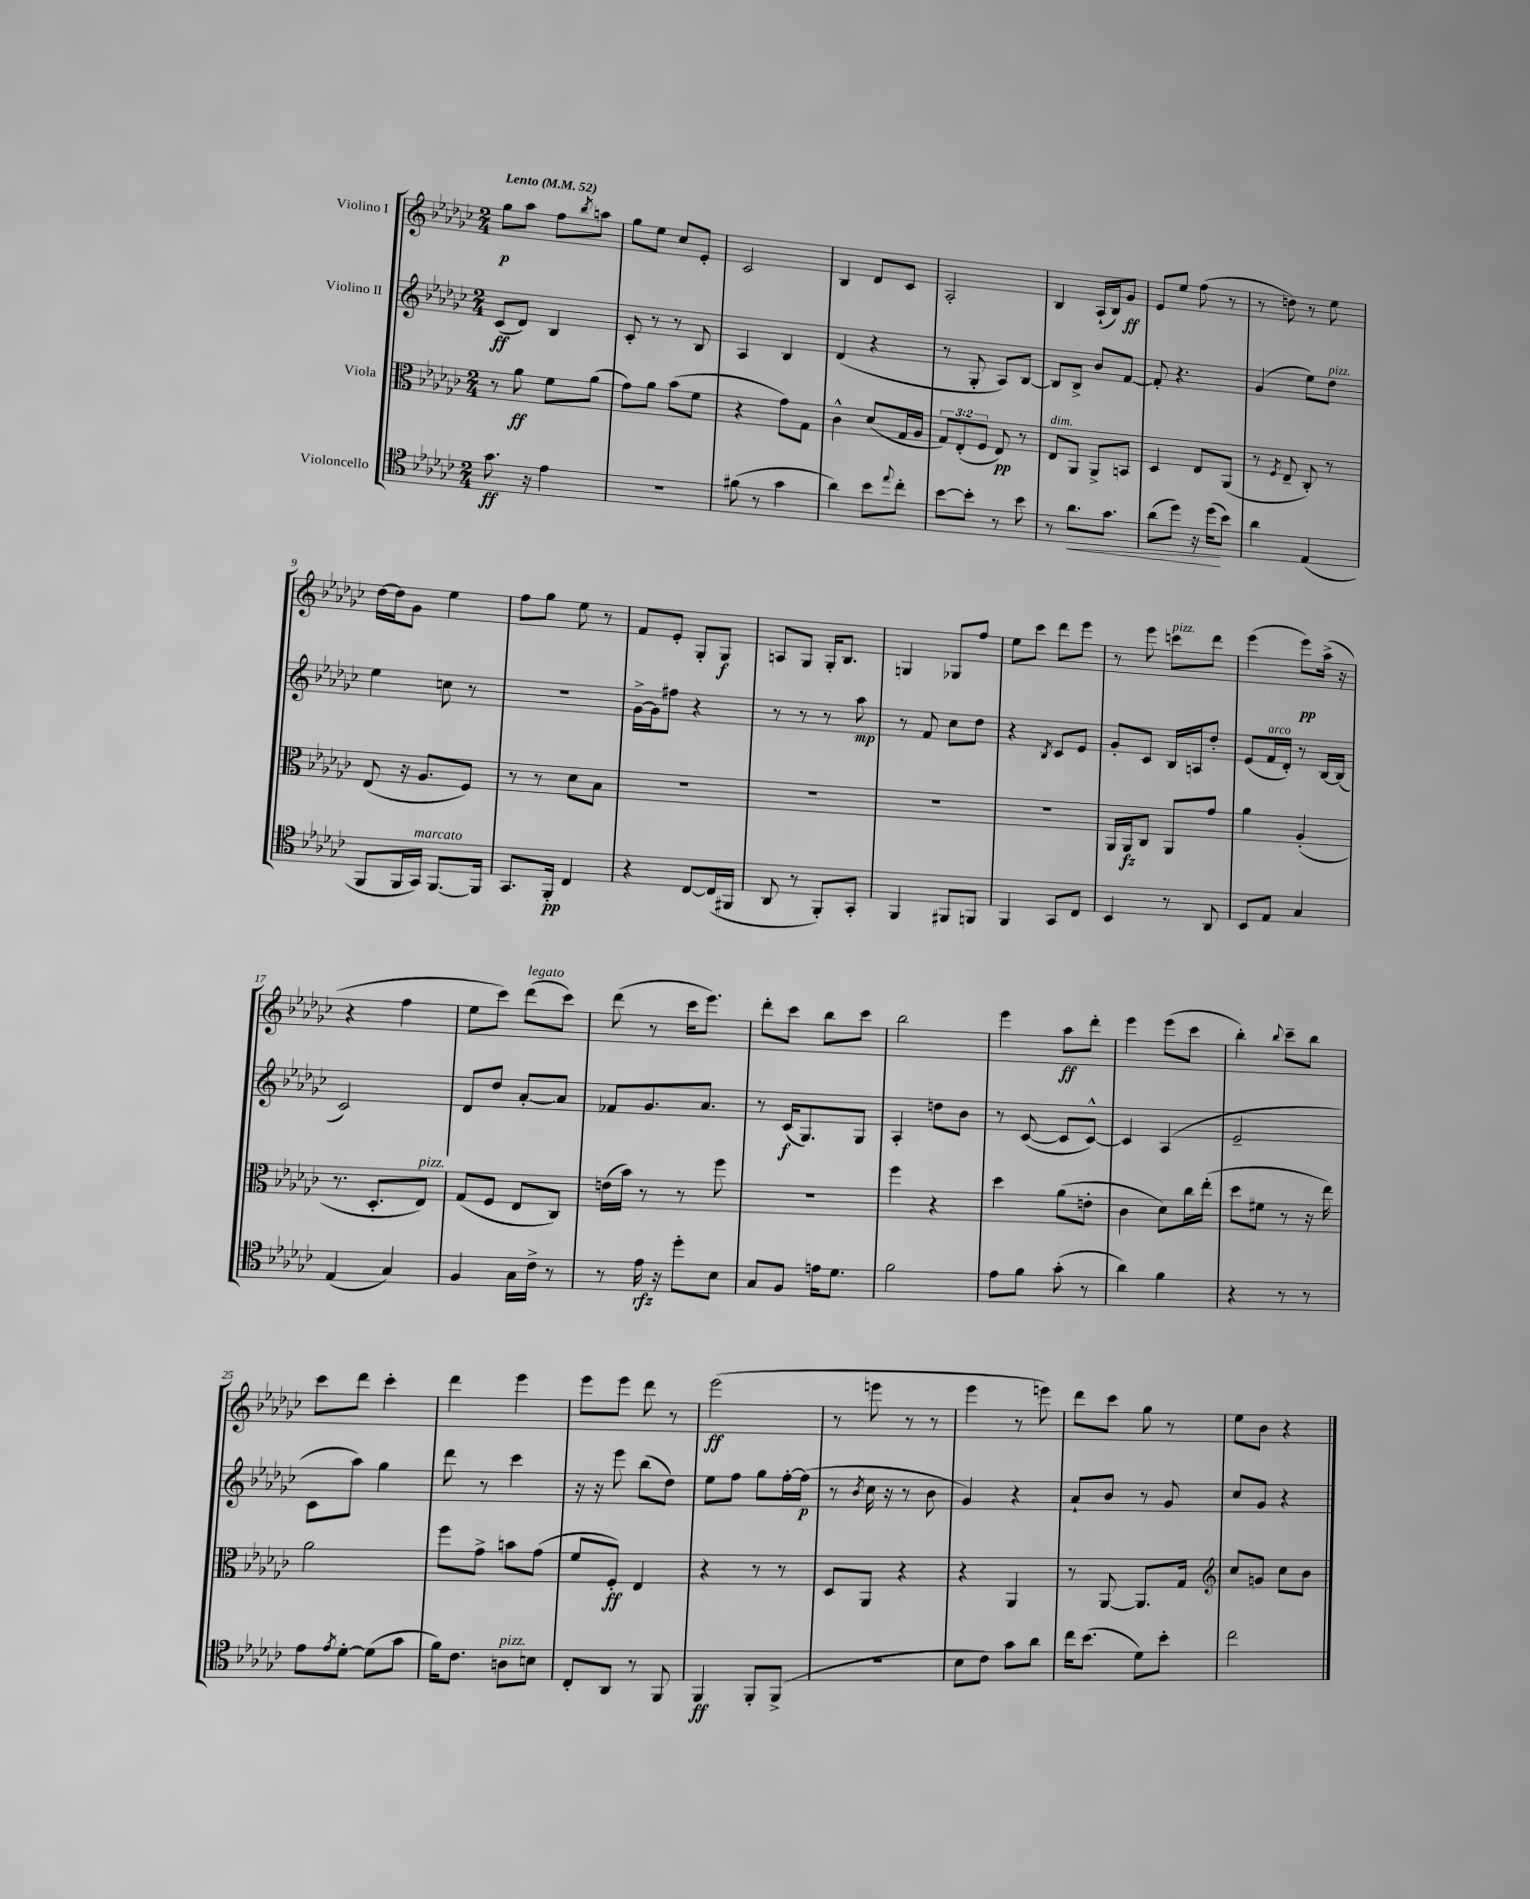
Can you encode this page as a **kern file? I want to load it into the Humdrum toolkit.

**kern	**dynam	**kern	**dynam	**kern	**dynam	**kern	**dynam
*part4	*part4	*part3	*part3	*part2	*part2	*part1	*part1
*staff4	*staff4	*staff3	*staff3	*staff2	*staff2	*staff1	*staff1
*I"Violoncello	*	*I"Viola	*	*I"Violino II	*	*I"Violino I	*
*clefC4	*	*clefC3	*	*clefG2	*	*clefG2	*
*k[b-e-a-d-g-c-]	*	*k[b-e-a-d-g-c-]	*	*k[b-e-a-d-g-c-]	*	*k[b-e-a-d-g-c-]	*
*M2/4	*	*M2/4	*	*M2/4	*	*M2/4	*
*MM52	*	*MM52	*	*MM52	*	*MM52	*
=1	=1	=1	=1	=1	=1	=1	=1
!	!	!	!	!	!	!LO:TX:a:B:t=Lento	!
8.g-\	ff	8r	.	(8c-/L	ff	8gg-\L	p
.	.	8a-\	ff	8d-/J)	.	8aa-\J	.
16r	.	.	.	.	.	.	.
4e-\	.	8f\L	.	4B-/	.	8ff\L	.
.	.	.	.	.	.	8qbb-/	.
.	.	(8a-\J	.	.	.	8aan\J	.
=2	=2	=2	=2	=2	=2	=2	=2
2r	.	8g-\L)	.	8c-'/	.	8gg-\L	.
.	.	8a-\J	.	8r	.	8ee-\J	.
.	.	(8b-\L	.	8r	.	8cc-/L	.
.	.	8f\J	.	8B-/	.	8e-'/J	.
=3	=3	=3	=3	=3	=3	=3	=3
(8f#X\	.	4r	.	4A-/	.	2c-/	.
8r	.	.	.	.	.	.	.
4g-\	.	8g-\L)	.	4B-/	.	.	.
.	.	8G-\J	.	.	.	.	.
=4	=4	=4	=4	=4	=4	=4	=4
4a-\)	.	4c-^^\	.	(4d-/	.	4B-/	.
8b-\L	.	(8d-/L	.	4r	.	8d-/L	.
8qqee-/	.	.	.	.	.	.	.
8cc-'\J	.	16G-/L	.	.	.	8c-/J	.
.	.	16A-/JJ	.	.	.	.	.
=5	=5	=5	=5	=5	=5	=5	=5
[8b-\L	.	12G-/L)	.	8r	.	2A-'/	.
.	.	(12E-'/	.	.	.	.	.
8b-'\J]	.	.	.	8G-'/	.	.	.
.	.	12F/J	.	.	.	.	.
8r	.	8E-/)	pp	8A-/L)	.	.	.
8b-\	.	8r	.	[8B-/J	.	.	.
=6	=6	=6	=6	=6	=6	=6	=6
!	!	!LO:TX:a:i:t=dim.	!	!	!	!	!
8r	.	8E-/L	.	8B-/L]	.	4B-/	.
!	!LO:HP:b	!	!	!	!	!	!
8.a-\L	<	8AA-/J	.	8B-^/J	.	.	.
.	.	8AA-^/L	.	8b-/L	.	(16A-`/LL	.
8.g-\J	.	.	.	.	.	16B-/J)	.
.	.	8BBn/J	.	[8f/J	.	8g-/J	ff
=7	=7	=7	=7	=7	=7	=7	=7
(8a-\L	.	4D-/	.	8f'/]	.	8e-/L	.
8dd-\J)	.	.	.	4.r	.	8ee-/J	.
16r	.	8E-/L	.	.	.	(8ff\	.
(16dd-\KL	.	.	.	.	.	.	.
8b-\J)	[	(8AA-/J	.	.	.	8r	.
=8	=8	=8	=8	=8	=8	=8	=8
4a-\	.	8r	.	(4g-/	.	8r	.
.	.	8qF/	.	.	.	.	.
.	.	8E-~/	.	.	.	8ddn\)	.
(4E-/	.	8C-'/)	.	8ee-\L)	.	8r	.
!	!	!	!	!LO:TX:a:i:t=pizz.	!	!	!
.	.	8r	.	8dd-\J	.	8ee-\	.
!!LO:LB:g=z
=9	=9	=9	=9	=9	=9	=9	=9
8FF/L	.	(8E-/	.	4ee-\	.	[16dd-\LL	.
.	.	.	.	.	.	16dd-\J]	.
16FF/L	.	16r	.	.	.	8g-\J	.
!LO:TX:a:i:t=marcato	!	!	!	!	!	!	!
16GG-/JJ)	.	8.A-/L	.	.	.	.	.
[8.FF/L	.	.	.	8ccn\	.	4ee-\	.
.	.	8F/J)	.	8r	.	.	.
16FF/Jk]	.	.	.	.	.	.	.
=10	=10	=10	=10	=10	=10	=10	=10
8.GG-/L	.	8r	.	2r	.	8ff\L	.
.	.	8r	.	.	.	8gg-\J	.
16FF'/Jk	pp	.	.	.	.	.	.
4C-/	.	8d-\L	.	.	.	8ee-\	.
.	.	8B-\J	.	.	.	8r	.
=11	=11	=11	=11	=11	=11	=11	=11
4r	.	2r	.	[16g-^\LL	.	8f/L	.
.	.	.	.	16g-\J]	.	.	.
.	.	.	.	8ff#X\J	.	8e-'/J	.
[8C-/L	.	.	.	4r	.	8G-'/L	.
(16C-/L]	.	.	.	.	.	8G-/J	f
16FF#X/JJ	.	.	.	.	.	.	.
=12	=12	=12	=12	=12	=12	=12	=12
8AA-/	.	2r	.	8r	.	8An/L	.
8r	.	.	.	8r	.	8G-/J	.
8FF'/L)	.	.	.	8r	.	16G-'/KL	.
.	.	.	.	.	.	8.B-/J	.
8GG-'/J	.	.	.	8aa-\	mp	.	.
=13	=13	=13	=13	=13	=13	=13	=13
4FF/	.	2r	.	8r	.	4Gn/	.
.	.	.	.	8f/	.	.	.
8FF#X/L	.	.	.	8cc-\L	.	8G-X/L	.
8FFn/J	.	.	.	8dd-\J	.	8ff/J	.
=14	=14	=14	=14	=14	=14	=14	=14
4FF/	.	2r	.	4r	.	8ee-\L	.
.	.	.	.	.	.	8ccc-\J	.
.	.	.	.	8qB-/	.	.	.
8GG-/L	.	.	.	8c-/L	.	8ddd-\L	.
8C-/J	.	.	.	8e-/J	.	8eee-\J	.
=15	=15	=15	=15	=15	=15	=15	=15
4BB-/	.	16AA-/LL	.	8g-'/L	.	8r	.
.	.	16AA-/J	fz	.	.	.	.
.	.	8C-/J	.	8c-/J	.	8eee-\	.
!	!	!	!	!	!	!LO:TX:a:i:t=pizz.	!
8r	.	8AA-/L	.	16B-/LL	.	8cccn\L	.
.	.	.	.	16An/J	.	.	.
8AA-/	.	8g-/J	.	8dd-'/J	.	8ddd-\J	.
=16	=16	=16	=16	=16	=16	=16	=16
8BB-/L	.	4a-\	.	(8e-/L	.	(4eee-\	.
!	!	!	!	!LO:TX:a:i:t=arco	!	!	!
8E-/J	.	.	.	16f/L	.	.	.
.	.	.	.	16d-'/JJ)	.	.	.
4G-/	.	(4A-'/	.	8r	.	8eee-\L)	pp
.	.	.	.	[16B-/LL	.	(16aa-^\Jk	.
.	.	.	.	(16B-/JJ]	.	16r	.
!!LO:LB:g=z
=17	=17	=17	=17	=17	=17	=17	=17
(4E-/	.	8.r	.	2c-/)	.	4r	.
.	.	8.D-'/L	.	.	.	.	.
4G-/)	.	.	.	.	.	4ff\	.
!	!	!LO:TX:a:i:t=pizz.	!	!	!	!	!
.	.	8E-/J)	.	.	.	.	.
=18	=18	=18	=18	=18	=18	=18	=18
4F/	.	(8G-/L	.	8d-/L	.	8ee-\L	.
.	.	8F/J	.	8dd-/J	.	8ccc-\J)	.
!	!	!	!	!	!	!LO:TX:a:i:t=legato	!
16G-\LL	.	8E-/L	.	[8a-'/L	.	(8ddd-\L	.
16c-^\JJ	.	.	.	.	.	.	.
8r	.	8C-/J)	.	8a-/J]	.	8ccc-\J)	.
=19	=19	=19	=19	=19	=19	=19	=19
8r	.	(16en\LL	.	8f-X/L	.	(8ddd-\	.
.	.	16b-\JJ)	.	.	.	.	.
16e-\	rfz	8r	.	8.g-/	.	8r	.
16r	.	.	.	.	.	.	.
8dd-'\L	.	8r	.	.	.	16ccc-\KL	.
.	.	.	.	8.a-/J	.	8.eee-\J)	.
8B-\J	.	8ff\	.	.	.	.	.
=20	=20	=20	=20	=20	=20	=20	=20
8G-/L	.	2r	.	8r	.	8ddd-'\L	.
8F/J	.	.	.	(16c-/KL	f	8ccc-\J	.
.	.	.	.	8.G-/)	.	.	.
16en\KL	.	.	.	.	.	8bb-\L	.
8.d-\J	.	.	.	.	.	.	.
.	.	.	.	8G-/J	.	8ccc-\J	.
=21	=21	=21	=21	=21	=21	=21	=21
2f\	.	4ff\	.	4A-'/	.	2bb-\	.
.	.	4r	.	8ddn\L	.	.	.
.	.	.	.	8b-\J	.	.	.
=22	=22	=22	=22	=22	=22	=22	=22
8e-\L	.	4dd-\	.	8r	.	4eee-\	.
8f\J	.	.	.	([8c-/	.	.	.
(8g-'\	.	(8a-\L	.	8c-/L]	.	8aa-\L	ff
8r	.	8en'\J	.	[8c-^^/J)	.	8ddd-'\J	.
=23	=23	=23	=23	=23	=23	=23	=23
4a-\)	.	4c-\	.	4c-/]	.	4eee-\	.
4f\	.	8d-\L)	.	(4A-/	.	(8eee-\L	.
.	.	16cc-\L	.	.	.	8ccc-\J	.
.	.	(16ee-'\JJ	.	.	.	.	.
=24	=24	=24	=24	=24	=24	=24	=24
4r	.	8dd-\L	.	2e-~/	.	4bb-'\)	.
.	.	8f#X\J	.	.	.	.	.
.	.	.	.	.	.	8qqbb-/	.
8r	.	8r	.	.	.	8ccc-~\L	.
8r	.	16r	.	.	.	8bb-\J	.
.	.	16ee-\)	.	.	.	.	.
!!LO:LB:g=z
=25	=25	=25	=25	=25	=25	=25	=25
8e-\L	.	2a-\	.	8c-\L	.	8ccc-\L	.
8qe-/	.	.	.	.	.	.	.
[8d-'\J	.	.	.	8aa-\J)	.	8ddd-\J	.
(8d-\L]	.	.	.	4gg-\	.	4ccc-'\	.
8g-\J	.	.	.	.	.	.	.
=26	=26	=26	=26	=26	=26	=26	=26
16f\KL)	.	8ff\L	.	8ddd-\	.	4ddd-\	.
8.c-\J	.	.	.	.	.	.	.
.	.	8g-^\J	.	8r	.	.	.
!LO:TX:a:i:t=pizz.	!	!	!	!	!	!	!
8An\L	.	8bn\L	.	4ccc-\	.	4eee-\	.
8Bn\J	.	(8g-\J	.	.	.	.	.
=27	=27	=27	=27	=27	=27	=27	=27
8C-'/L	.	8f/L	.	16r	.	8eee-\L	.
.	.	.	.	16r	.	.	.
8AA-/J	.	8F'/J)	ff	8eee-\	.	8eee-\J	.
8r	.	4E-/	.	(8bb-\L	.	8ddd-\	.
8FF/	.	.	.	8dd-\J)	.	8r	.
=28	=28	=28	=28	=28	=28	=28	=28
4FF/	ff	4r	.	8ee-\L	.	(2eee-\	ff
.	.	.	.	8ff\J	.	.	.
8FF'/L	.	8r	.	8gg-\L	.	.	.
(8FF^/J	.	8r	.	[16ff'\L	.	.	.
.	.	.	.	(16ff\JJ]	p	.	.
=29	=29	=29	=29	=29	=29	=29	=29
2r	.	8D-/L	.	8r	.	8r	.
.	.	.	.	8qb-/	.	.	.
.	.	8AA-/J	.	16cc-\	.	8eeen\	.
.	.	.	.	16r	.	.	.
.	.	4r	.	8r	.	8r	.
.	.	.	.	8b-\	.	8r	.
=30	=30	=30	=30	=30	=30	=30	=30
8B-\L	.	4r	.	4g-/)	.	4eee-\	.
8c-\J)	.	.	.	.	.	.	.
8g-\L	.	4AA-/	.	4r	.	8r	.
8a-\J	.	.	.	.	.	8eeen\)	.
=31	=31	=31	=31	=31	=31	=31	=31
16cc-\KL	.	8r	.	8a-`/L	.	8ddd-\L	.
(8.b-\J	.	.	.	.	.	.	.
.	.	[8AA-/	.	8b-/J	.	8ccc-\J	.
8d-\L)	.	8.AA-/L]	.	8r	.	8gg-\	.
8b-'\J	.	.	.	8g-/	.	8r	.
.	.	16G-/Jk	.	.	.	.	.
=32	=32	=32	=32	=32	=32	=32	=32
*	*	*clefG2	*	*	*	*	*
2cc-\	.	8cc-/L	.	8cc-/L	.	8ee-\L	.
.	.	8gn/J	.	8g-/J	.	8b-\J	.
.	.	8cc-\L	.	4r	.	4r	.
.	.	8b-\J	.	.	.	.	.
==	==	==	==	==	==	==	==
*-	*-	*-	*-	*-	*-	*-	*-
